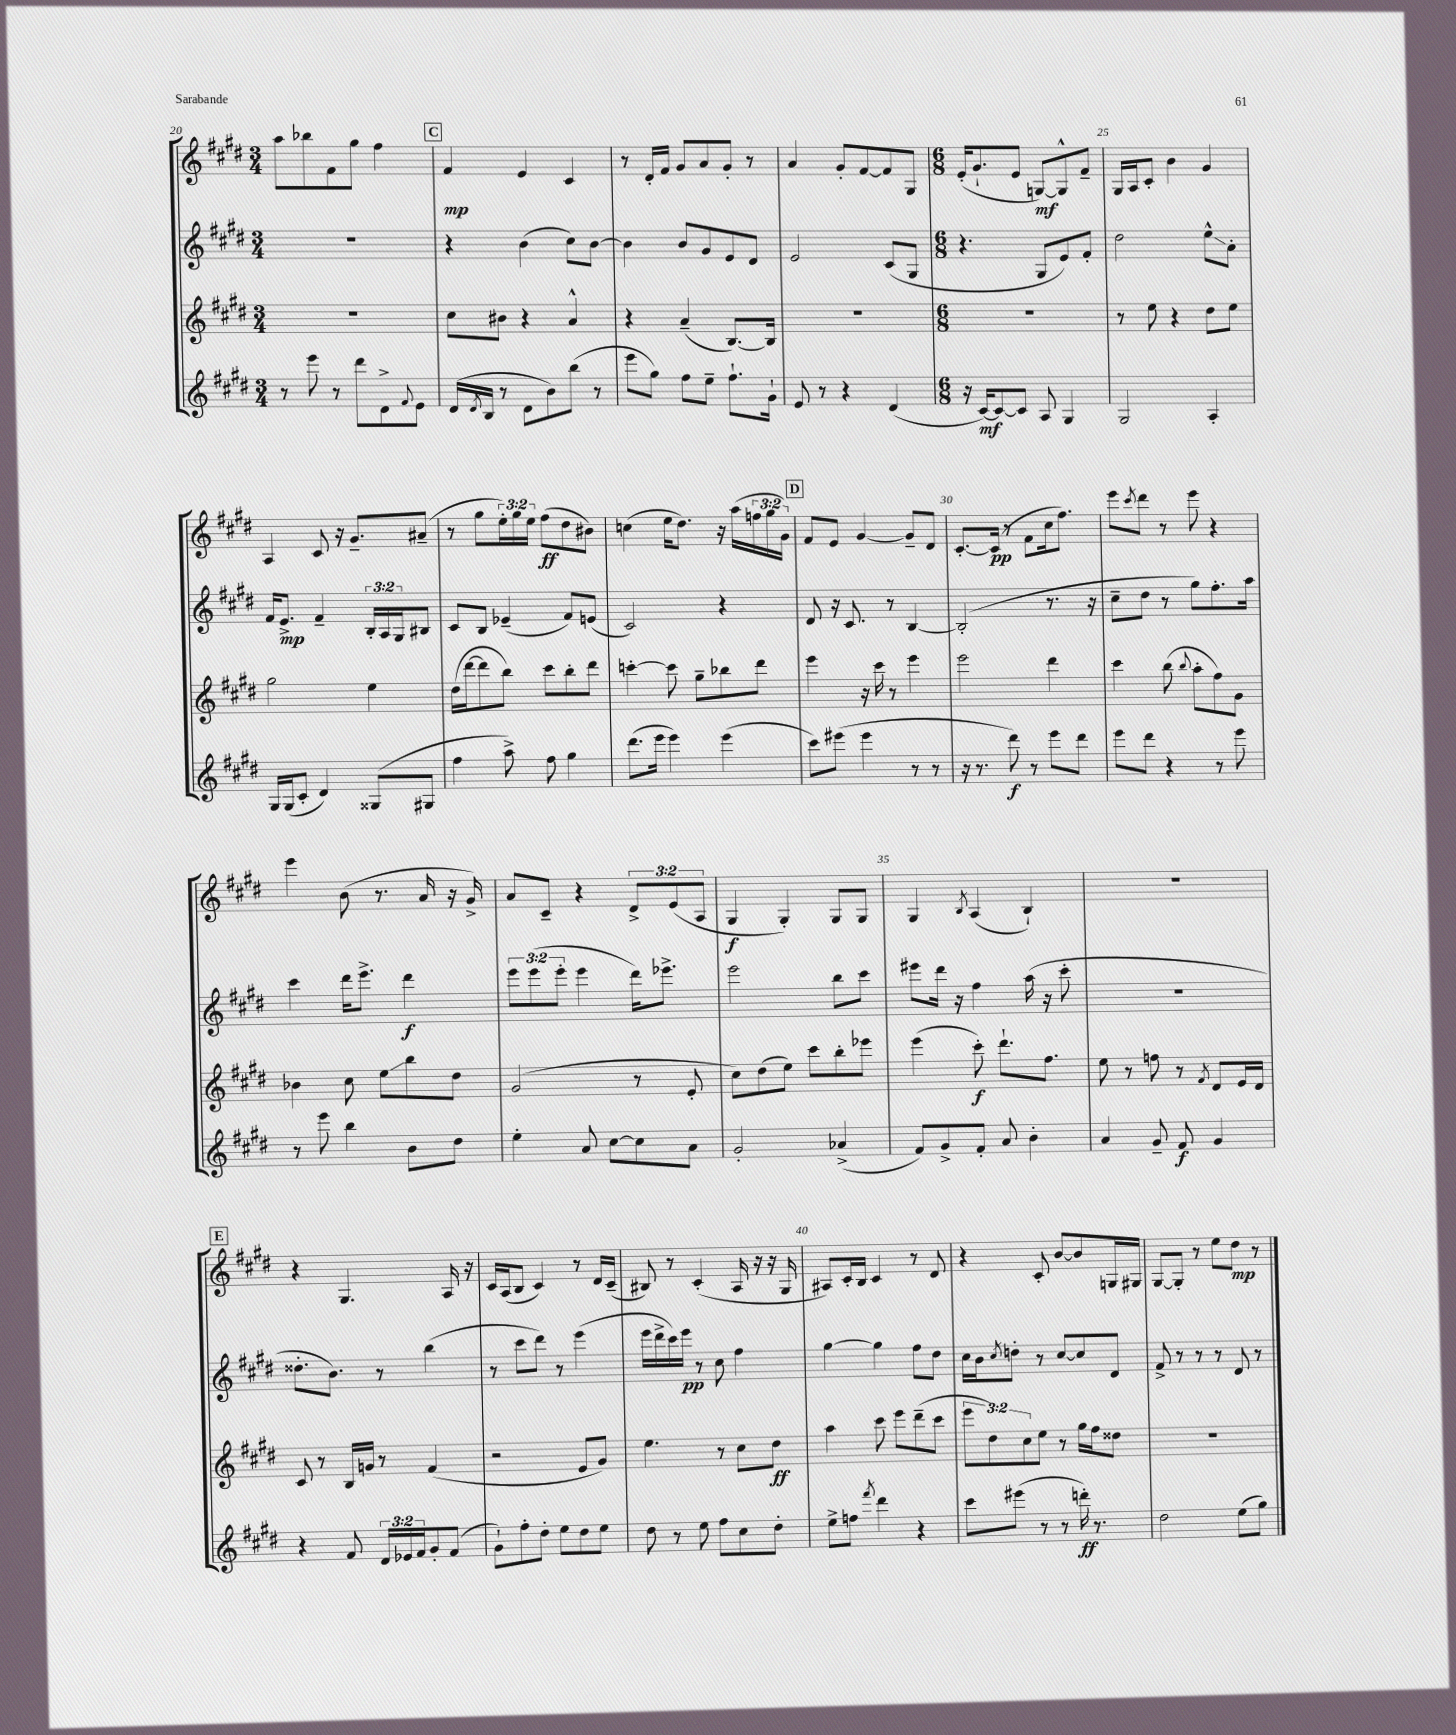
<<
\new StaffGroup <<
\new Staff = "s0" {
    \clef treble \key e \major \numericTimeSignature \time 3/4 \override Staff.TupletNumber.text = #tuplet-number::calc-fraction-text
    a''8 bes''8 fis'8 gis''8 fis''4 |
    \mark \markup { \box "C" } fis'4\mp e'4 cis'4 |
    r8 dis'16-. fis'16 gis'8 a'8 gis'8-. r8 |
    a'4 gis'8-. fis'8~ fis'8 gis8 |
    \numericTimeSignature \time 6/8 e'16-.( gis'8.-! e'8 g8~\mf) g8-^ fis'8-- |
    gis16 a16 cis'8-. b'4 gis'4 |
    a4 cis'8 r16 gis'8.-- ais'8--( |
    r8 gis''8 \tuplet 3/2 { e''16-.) gis''16 e''16 } fis''8\ff( dis''8 bis'8) |
    c''4( e''16 dis''8.) r16 a''16( \tuplet 3/2 { f''16 gis''16 gis'16) } |
    \mark \markup { \box "D" } fis'8 e'8 gis'4~ gis'8-- dis'8 |
    cis'8.~-. cis'16\pp( r8 fis'8 cis''16 fis''8.) |
    e'''8 \acciaccatura { cis'''8 } dis'''8 r8 e'''8 r4 |
    e'''4 b'8( r8. a'16 r16 gis'16->) |
    a'8 cis'8-- r4 \tuplet 3/2 { dis'8-> e'8( a8 } |
    gis4\f gis4-.) gis8 gis8 |
    gis4 \acciaccatura { b8 } a4( b4-!) |
    R2. |
    \mark \markup { \box "E" } r4 gis4. a16 r16 |
    cis'16 a16( b8 cis'4) r8 dis'16 cis'16--( |
    bis8) r8 cis'4-.( a16 r16 r16 gis16 |
    ais8) cis'16-. b16 cis'4 r8 dis'8 |
    r4 cis'8-. b'8~ b'8 g16 gis16 |
    gis8~ gis8-. r8 e''8 dis''8\mp r8 \bar "|." |
}
\new Staff = "s1" {
    \clef treble \key e \major \numericTimeSignature \time 3/4 \override Staff.TupletNumber.text = #tuplet-number::calc-fraction-text
    R2. |
    \mark \markup { \box "C" } r4 b'4( cis''8) b'8~ |
    b'4 b'8 gis'8 e'8 dis'8 |
    e'2 cis'8( gis8 |
    \numericTimeSignature \time 6/8 r4. gis8 e'8) fis'8-. |
    dis''2 e''8-^\glissando a'8-. |
    fis'16 e'8.->\mp fis'4-- \tuplet 3/2 { b16-. a16 gis16 } bis8 |
    cis'8 b8 ees'4--( fis'8) e'8( |
    cis'2) r4 |
    \mark \markup { \box "D" } dis'8 r16 cis'8. r8 b4~ |
    b2-.( r8. r16 |
    cis''8-- dis''8 r8 gis''8) fis''8.-. a''16 |
    cis'''4 dis'''16 e'''8.-> dis'''4\f |
    \tuplet 3/2 { e'''8 e'''8( e'''8-. } e'''4 dis'''16) ees'''8.-> |
    e'''2 b''8 cis'''8 |
    eis'''8 dis'''16 r16 fis''4 a''16( r16 cis'''8-. |
    R2. |
    \mark \markup { \box "E" } disis''8.-. b'8.) r8 b''4( |
    r8 cis'''8 dis'''8) r8 e'''4( |
    e'''16 dis'''16-> cis'''16) e'''16\pp r8 cis''8 fis''4 |
    gis''4~ gis''4 fis''8 dis''8 |
    cis''16 b'16 \acciaccatura { cis''8 } d''8-. r8 cis''8~ cis''8 dis'8 |
    fis'8-> r8 r8 r8 dis'8 r8 \bar "|." |
}
\new Staff = "s2" {
    \clef treble \key e \major \numericTimeSignature \time 3/4 \override Staff.TupletNumber.text = #tuplet-number::calc-fraction-text
    R2. |
    \mark \markup { \box "C" } cis''8 bis'8 r4 a'4-^ |
    r4 a'4--( b8.~) b16 |
    R2. |
    \numericTimeSignature \time 6/8 R2. |
    r8 e''8 r4 dis''8 e''8 |
    gis''2 e''4 |
    dis''16( dis'''16~ dis'''8 b''8) cis'''8 b''8-. dis'''8 |
    c'''4~-. c'''8 gis''8-- bes''8 dis'''8 |
    \mark \markup { \box "D" } e'''4 r16 cis'''16 r8 e'''4 |
    e'''2 dis'''4 |
    cis'''4 b''8( \appoggiatura { b''8 } a''8-. fis''8) gis'8 |
    bes'4 cis''8 e''8\glissando b''8 dis''8 |
    gis'2( r8 e'8-. |
    cis''8) dis''8( e''8) cis'''8 b''8-. ees'''8 |
    e'''4( cis'''8-.\f) dis'''8.-! fis''8. |
    e''8 r8 f''8 r8 \acciaccatura { fis'8 } dis'8 e'16 dis'16 |
    \mark \markup { \box "E" } cis'8 r8 b16 g'16 r8 fis'4( |
    r2 e'8 gis'8) |
    e''4. r8 cis''8 dis''8\ff |
    a''4 cis'''8 e'''8 dis'''8--( cis'''8 |
    \tuplet 3/2 { e'''8 dis''8) cis''8 } e''8 r8 gis''16 fis''16 disis''8 |
    R2. \bar "|." |
}
\new Staff = "s3" {
    \clef treble \key e \major \numericTimeSignature \time 3/4 \override Staff.TupletNumber.text = #tuplet-number::calc-fraction-text
    r8 e'''8 r8 dis'''8 dis'8-> \appoggiatura { fis'8 } e'8 |
    \mark \markup { \box "C" } dis'16( \acciaccatura { dis'8 } b16 r8 dis'8 b'8) b''8( r8 |
    e'''8 gis''8) fis''8 e''8-- fis''8.-! gis'16-! |
    e'8 r8 r4 dis'4( |
    \numericTimeSignature \time 6/8 r16 cis'16~\mf) cis'8~ cis'8 a8 gis4 |
    gis2 a4-. |
    gis16 gis16( cis'8-. dis'4) gisis8( gis8 |
    fis''4 a''8->) fis''8 gis''4 |
    dis'''8.( e'''16 e'''4) e'''4( |
    \mark \markup { \box "D" } cis'''8) eis'''8( eis'''4 r8 r8 |
    r16 r8. dis'''8\f) r8 e'''8 dis'''8 |
    e'''8 dis'''8 r4 r8 e'''8 |
    r8 e'''8 b''4 b'8 dis''8 |
    e''4-. a'8 cis''8~ cis''8 a'8 |
    gis'2-. aes'4->( |
    fis'8) gis'8-> fis'8-. a'8 b'4-. |
    a'4 gis'8-- fis'8\f gis'4 |
    \mark \markup { \box "E" } r4 fis'8 \tuplet 3/2 { dis'16 ees'16 fis'16 } gis'8-. fis'8( |
    gis'8-!) fis''8-. dis''8-. e''8 dis''8 e''8 |
    dis''8 r8 e''8 fis''8 cis''8 dis''8-. |
    e''8-> f''8 \acciaccatura { fis'''8 } dis'''4 r4 |
    cis'''8 eis'''8( r8 r8 d'''16-.\ff) r8. |
    dis''2 e''8( gis''8) \bar "|." |
}
>>
>>
\layout { \context { \Score currentBarNumber = #20 \override BarNumber.break-visibility = ##(#f #t #t) barNumberVisibility = #(every-nth-bar-number-visible 5) } }
